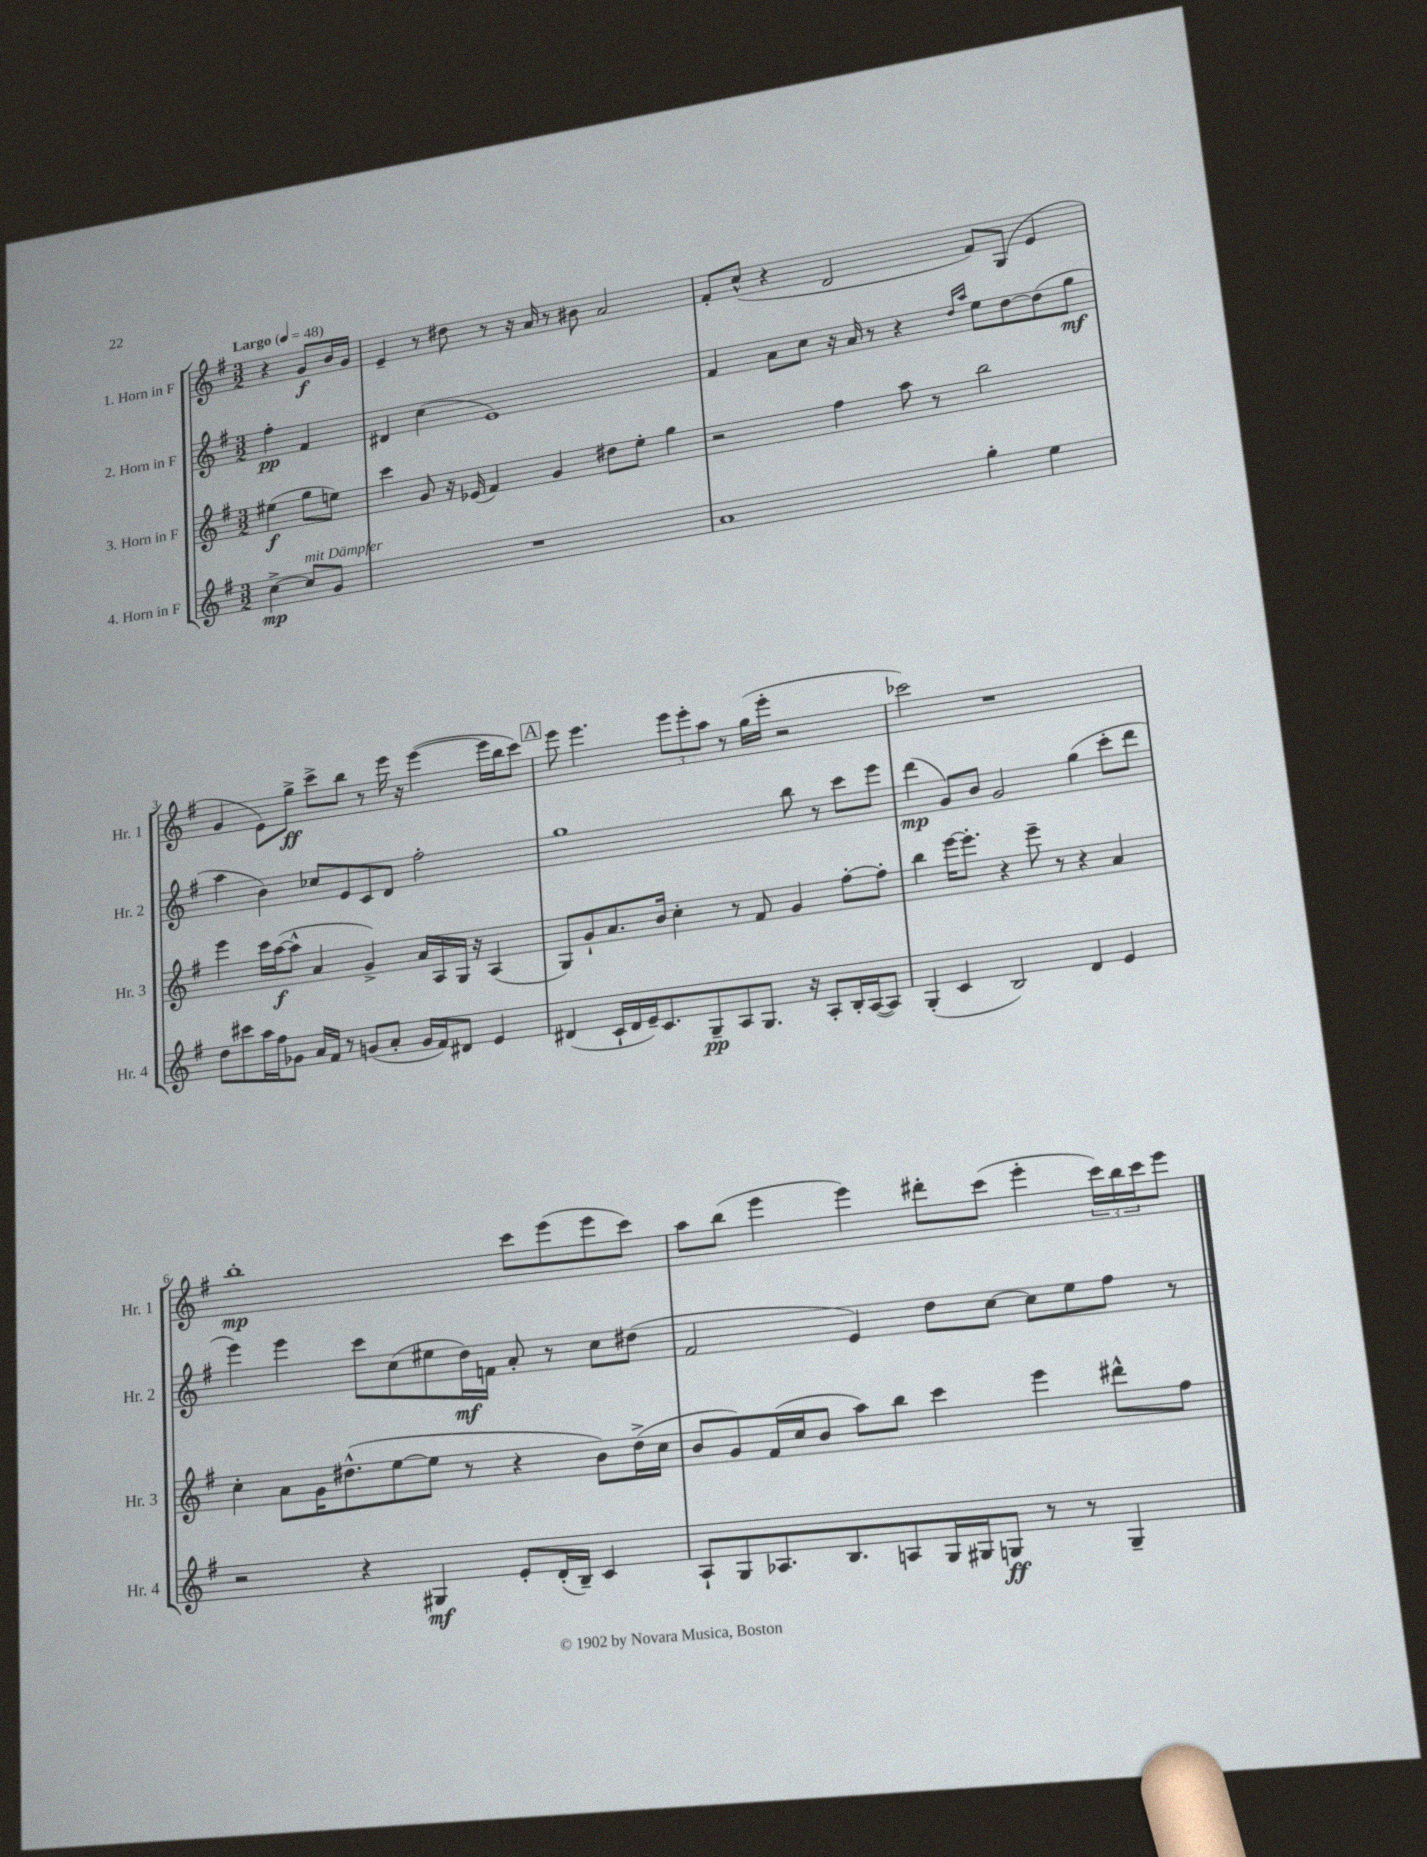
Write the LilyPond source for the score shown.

<<
\new StaffGroup <<
\new Staff = "s0" \with { instrumentName = "1. Horn in F" shortInstrumentName = "Hr. 1" } {
    \clef treble \key g \major \numericTimeSignature \time 3/2 \partial 2 \tempo "Largo" 4 = 48
    r4 g'8\f b'16 g'16 |
    e'4-- r8 dis''8 r8 r16 a'16 r8 bis'8 a'2 |
    fis'8-. c''8-^( r4 d'2 fis'8) g8( e'4 |
    g'4 e'8) g''8->\ff c'''8-> b''8 r8 e'''16 r16 e'''4~( e'''16 b''16 c'''8) |
    \mark \markup { \box "A" } e'''8 e'''4. \tuplet 3/2 { e'''8 e'''8-. a''8 } r8 g''16( e'''16-. r2 |
    ces'''2) r1 |
    b''1-.\mp c'''8 e'''8( e'''8 c'''8) |
    a''8 b''8( e'''4 e'''4) dis'''8-. c'''8( e'''4-. \tuplet 3/2 { c'''16) b''16 c'''16 } e'''8 \bar "|." |
}
\new Staff = "s1" \with { instrumentName = "2. Horn in F" shortInstrumentName = "Hr. 2" } {
    \clef treble \key g \major \numericTimeSignature \time 3/2 \partial 2
    fis''4-.\pp fis'4 |
    dis'4 c''4( e'1) |
    fis'4 a'8 c''8 r16 a'16 r8 r4 \grace { d''16 a''16 } e''8 d''8~ d''8( g''8\mf |
    a''4 b'4) ces''8 e'8 c'8 d'8 fis''2-. |
    \mark \markup { \box "A" } g''1 b''8 r8 c'''8 e'''8 |
    d'''4\mp( g'8) b'8 g'2 g''4( c'''8-. d'''8 |
    e'''4) e'''4 c'''8 c''8( eis''8 d''16\mf) f'16 a'8-. r8 c''8 dis''8( |
    fis'2 e'4) d''8 c''8~ c''8 e''8 fis''8 r8 \bar "|." |
}
\new Staff = "s2" \with { instrumentName = "3. Horn in F" shortInstrumentName = "Hr. 3" } {
    \clef treble \key g \major \numericTimeSignature \time 3/2 \partial 2
    eis''4\f( g''8 e''8) |
    c'''4 g'8 r16 ees'16( fis'4) g'4 dis''8 e''8-. g''4 |
    r2 fis''4 a''8 r8 b''2 |
    e'''4 c'''16 a''16~\f( a''8-^ a'4 g'4->) a'16 a16 g16 r16 a4( |
    \mark \markup { \box "A" } g8) g'8-! a'8. b'16 c''4-. r8 fis'8 g'4 fis''8~-. fis''8-. |
    b''4 e'''16~ e'''8.-. r4 e'''8-- r8 r4 a'4 |
    c''4-. a'8 g'16 dis''8.-^( e''8~ e''8 r8 r4 b'8) dis''16->( c''16 |
    b'8 g'8) fis'16( c''16 b'8 a''8) b''8 c'''4 e'''4 dis'''8-^ fis''8 \bar "|." |
}
\new Staff = "s3" \with { instrumentName = "4. Horn in F" shortInstrumentName = "Hr. 4" } {
    \clef treble \key g \major \numericTimeSignature \time 3/2 \partial 2
    c''4~->\mp c''8^\markup { \italic "mit Dämpfer" } g'8 |
    R1. |
    a'1 g''4-. e''4 |
    d''8 cis'''8 a''16 fis''16 ges'8 a'16 fis'16 r8 g'8( a'8-. g'16 fis'16) dis'8 e'4 |
    \mark \markup { \box "A" } dis'4( c'16-! dis'16 e'16--) c'8. g8--\pp a8 g8. r16 a8-. b16-. a16~( a8) |
    g4-.( c'4 b2) d'4 e'4 |
    r2 r4 gis4\mf e'8-. d'16-.( b16--) c'4 |
    a8-! g8 aes8. b8. a8 g16 gis16 g8\ff r8 r8 g4-- \bar "|." |
}
>>
>>
